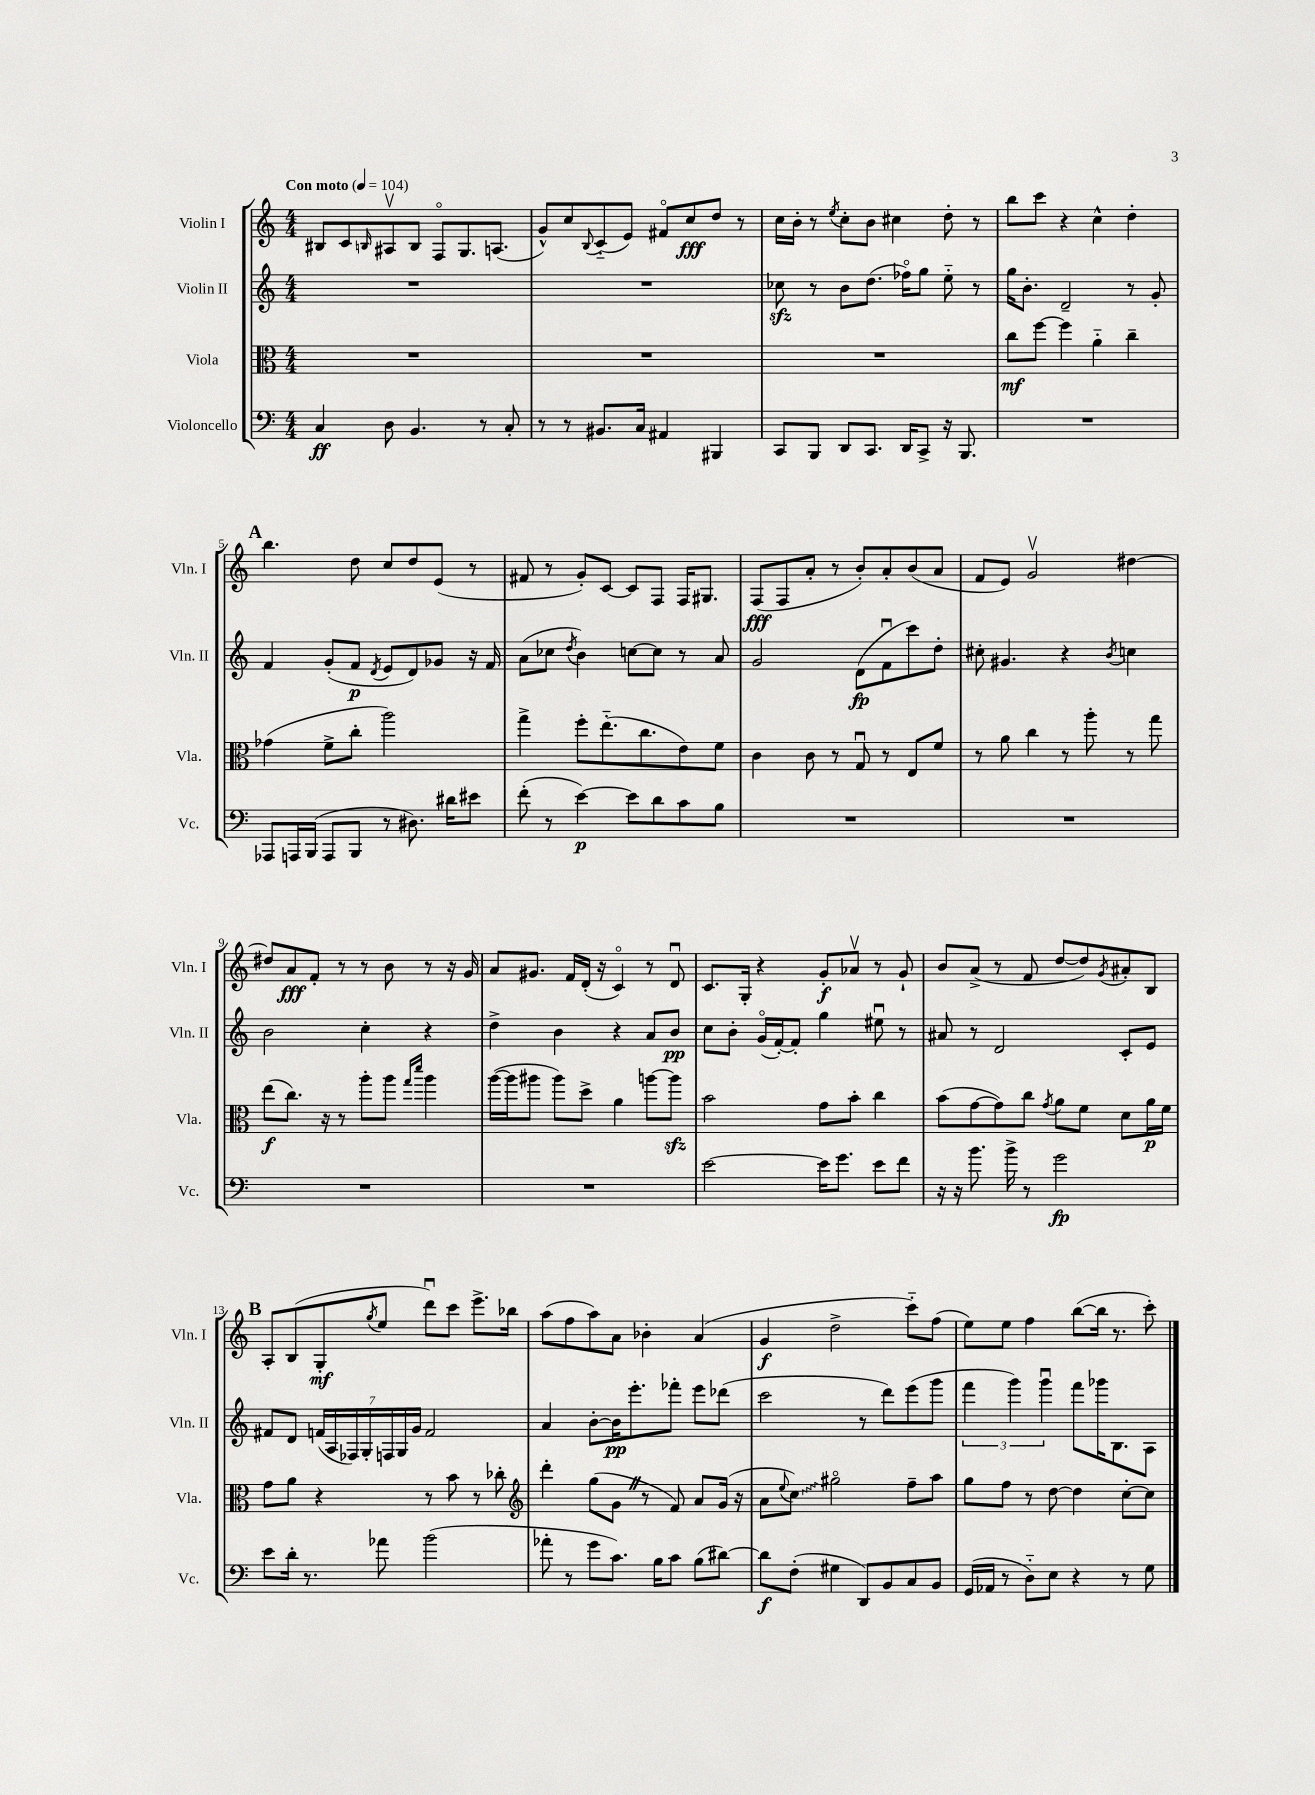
<<
\new StaffGroup <<
\new Staff = "s0" \with { instrumentName = "Violin I" shortInstrumentName = "Vln. I" } {
    \clef treble \key c \major \numericTimeSignature \time 4/4 \tempo "Con moto" 4 = 104
    bis8 c'8 \grace { b16 } ais8\upbow b8 f8\flageolet g8. a8.( |
    g'8-^) c''8 \appoggiatura { b8 } c'8-_( e'8) fis'8\flageolet c''8\fff d''8 r8 |
    c''16 b'16-. r8 \acciaccatura { e''8 } c''8-. b'8 cis''4 d''8-. r8 |
    b''8 c'''8 r4 c''4-^ d''4-. |
    \mark \markup { \bold "A" } b''4. d''8 c''8 d''8 e'8( r8 |
    fis'8 r8 g'8-.) c'8~ c'8 f8 f16 gis8. |
    f8\fff( f8 a'8-. r8 b'8-.) a'8-. b'8( a'8 |
    f'8 e'8) g'2\upbow dis''4~ |
    dis''8 a'8\fff f'8-. r8 r8 b'8 r8 r16 g'16 |
    a'8 gis'8. f'16 d'16-.( r16 c'4\flageolet) r8 d'8\downbow |
    c'8. g16-. r4 g'8-.\f aes'8\upbow r8 g'8-! |
    b'8 a'8->( r8 f'8 d''8~ d''8) \acciaccatura { g'8 } ais'8-. b8 |
    \mark \markup { \bold "B" } a8-. b8( g8-.\mf \acciaccatura { g''8 } e''8 d'''8\downbow) c'''8 e'''8.-> bes''16 |
    a''8( f''8 a''8) a'8 bes'4-. a'4( |
    g'4\f d''2-> c'''8-_) f''8( |
    e''8) e''8 f''4 b''8~( b''16 r8. c'''8-.) \bar "|." |
}
\new Staff = "s1" \with { instrumentName = "Violin II" shortInstrumentName = "Vln. II" } {
    \clef treble \key c \major \numericTimeSignature \time 4/4
    R1 |
    R1 |
    ces''8\sfz r8 b'8 d''8.( fes''16\flageolet) g''8 e''8-_ r8 |
    g''16 b'8.-. d'2-- r8 g'8-. |
    \mark \markup { \bold "A" } f'4 g'8-.( f'8\p \acciaccatura { d'8 } e'8 d'8) ges'8 r16 f'16 |
    a'8( ces''8 \acciaccatura { d''8 } b'4) c''8~ c''8 r8 a'8 |
    g'2 d'8\fp( f'8\downbow c'''8) d''8-. |
    cis''8-. gis'4. r4 \acciaccatura { b'8 } c''4 |
    b'2 c''4-. r4 |
    d''4-> b'4 r4 a'8 b'8\pp |
    c''8 b'8-. g'16\flageolet( f'16~-.) f'8-. g''4 eis''8\downbow r8 |
    ais'8 r8 d'2 c'8-. e'8 |
    \mark \markup { \bold "B" } fis'8 d'8 \tuplet 7/4 { f'16( a16 fes16) g16-. f16 g16 g'16 } f'2 |
    a'4 b'8~-. b'16\pp e'''8.-. fes'''8-. e'''8 des'''8( |
    c'''2 r8 d'''8) e'''8( g'''8 |
    \tuplet 3/2 { f'''4 g'''4) g'''4\downbow } f'''8 ges'''16 b8. a8 \bar "|." |
}
\new Staff = "s2" \with { instrumentName = "Viola" shortInstrumentName = "Vla." } {
    \clef alto \key c \major \numericTimeSignature \time 4/4
    R1 |
    R1 |
    R1 |
    c''8\mf f''8~ f''4 a'4-_ c''4-- |
    \mark \markup { \bold "A" } ges'4( f'8-> c''8-. a''2) |
    g''4-> f''8-. e''8.-_( c''8. e'8) f'8 |
    c'4 c'8 r8 g8\downbow r8 e8 f'8 |
    r8 a'8 c''4 r8 a''8-. r8 g''8 |
    e''8\f( c''8.) r16 r8 a''8-. a''8 \grace { g''16 d'''16 } a''4 |
    a''16~( a''16 ais''8 ais''8) d''8-> a'4 a''8~ a''8\sfz |
    b'2 g'8 b'8-. c''4 |
    b'8( g'8~ g'8) c''8 \acciaccatura { g'8 } a'8 f'8 d'8 a'16\p f'16 |
    \mark \markup { \bold "B" } g'8 a'8 r4 r8 b'8 r8 ces''8-. |
    \clef treble d'''4-. g''8( g'8 \once \override BreathingSign.text = \markup { \musicglyph "scripts.caesura.straight" } \breathe r8 f'8) a'8 g'16( r16 |
    a'8 \appoggiatura { e''8 } \once \override Glissando.style = #'zigzag c''8\glissando) gis''2\flageolet f''8-- a''8 |
    g''8 f''8 r8 d''8~ d''4 c''8~-. c''8 \bar "|." |
}
\new Staff = "s3" \with { instrumentName = "Violoncello" shortInstrumentName = "Vc." } {
    \clef bass \key c \major \numericTimeSignature \time 4/4
    c4\ff d8 b,4. r8 c8-. |
    r8 r8 bis,8. c16 ais,4 bis,,4 |
    c,8 b,,8 d,8 c,8. d,16 c,8-> r16 b,,8. |
    R1 |
    \mark \markup { \bold "A" } aes,,8 a,,16 b,,16( a,,8 b,,8 r8 dis8.) dis'16 eis'8 |
    f'8-.( r8 e'4~\p) e'8 d'8 c'8 b8 |
    R1 |
    R1 |
    R1 |
    R1 |
    e'2~ e'16 g'8. e'8 f'8 |
    r16 r16 b'8. b'16-> r8 g'2\fp |
    \mark \markup { \bold "B" } e'8 d'16-. r8. aes'8 b'2( |
    aes'8-. r8 g'8 c'8.) b16 c'8 b8( dis'8~) |
    dis'8\f f8-.( gis4 d,8) b,8 c8 b,8 |
    g,16( aes,16 r8 d8-_) e8 r4 r8 g8 \bar "|." |
}
>>
>>
